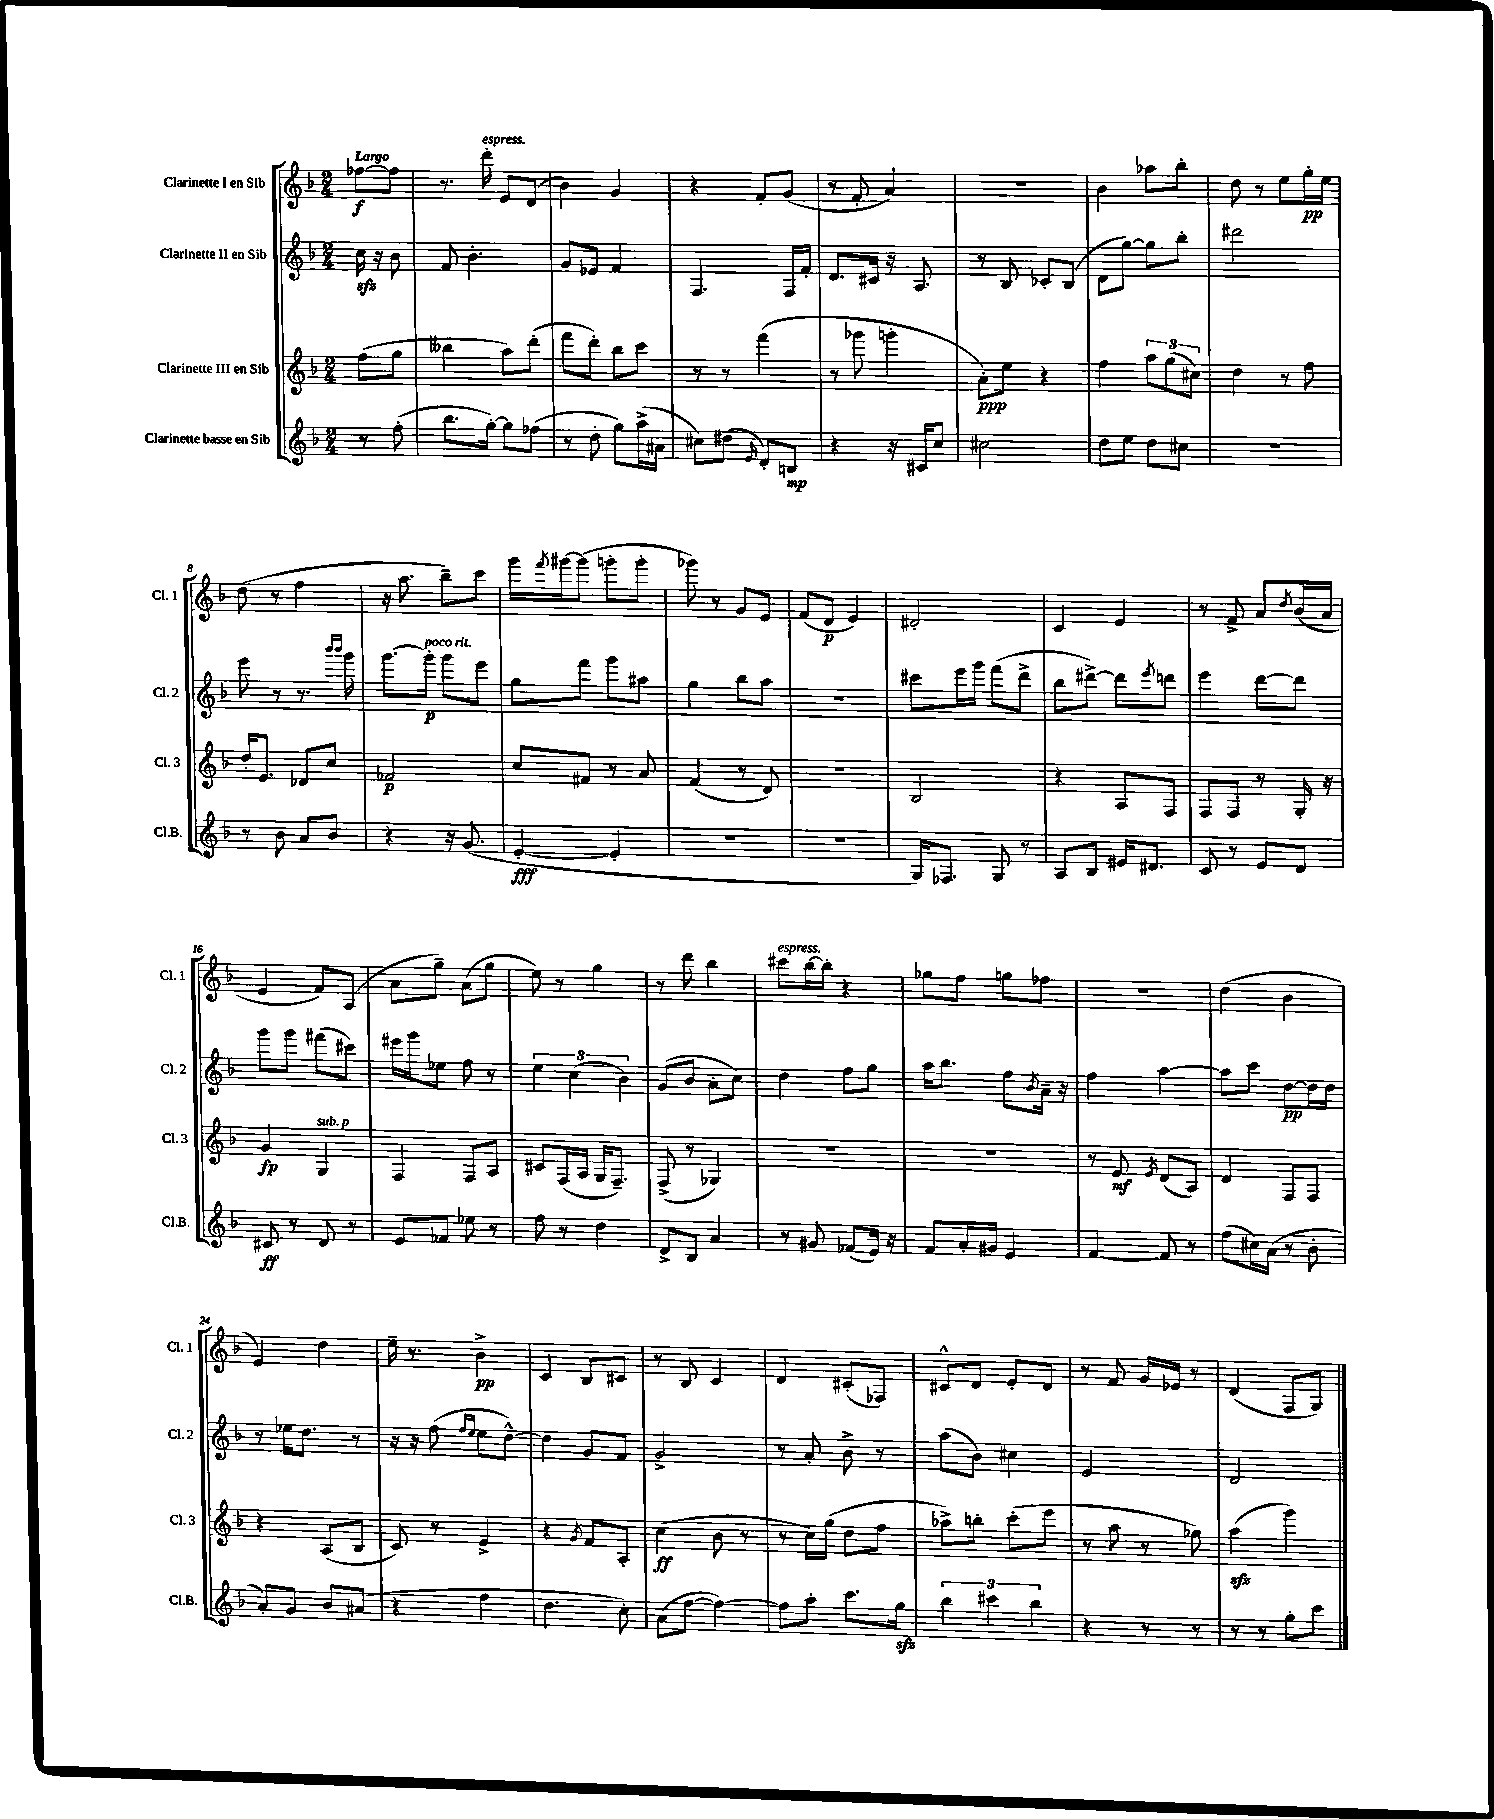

**kern	**kern	**kern	**kern
*staff4	*staff3	*staff2	*staff1
*clefG2	*clefG2	*clefG2	*clefG2
*k[b-]	*k[b-]	*k[b-]	*k[b-]
*M2/4	*M2/4	*M2/4	*M2/4
8r	(8ff	16cc	[8ff-
.	.	16r	.
(8ff'	8gg	8b-	8ff-]
=	=	=	=
8.bb-	4bb--	8f	8.r
.	.	4.b-'	.
[16gg')	.	.	16ddd'
8gg]	8aa)	.	8e
(8ff-	(8ddd'	.	(8d
=	=	=	=
8r	8fff	8g	4b-)
8dd'	8ddd')	8e-	.
8gg)	8bb-	4f	4g
(16aa^	8ccc	.	.
16a#	.	.	.
=	=	=	=
8cc#)	8r	4.F	4r
(8dd#	8r	.	.
16qqe	.	.	.
8d')	(4fff	.	8f'
8B	.	16F	(8g
.	.	16f'	.
=	=	=	=
4r	8r	8.d	8r
.	8ggg-	.	8f'
.	.	16c#	.
16r	4ggg'	16r	4a)
16c#	.	8.A	.
8cc	.	.	.
=	=	=	=
2cc#	8a')	8r	2r
.	8ee	8B-	.
.	4r	8c-'	.
.	.	(8B-	.
=	=	=	=
8dd	4ff	8d	4b-
8ee	.	[8gg)	.
8dd	12aa	8gg]	8aa-
.	(12gg	.	.
8cc#	.	8bb-'	8bb-'
.	12cc#)	.	.
=	=	=	=
2r	4dd	2ddd#	8dd
.	.	.	8r
.	8r	.	8ee
.	8ff	.	16gg'
.	.	.	16ee
=	=	=	=
8r	16dd'	8eee	(8dd
.	8.e	.	.
8b-	.	8r	8r
8a	8d-	8.r	4ff
8b-	8cc	.	.
.	.	16qqbbb-	.
.	.	16qqbbb-	.
.	.	16ggg	.
=	=	=	=
4r	2f-	[8.ggg	16r
.	.	.	8.aa
.	.	16ggg']	.
16r	.	8ggg	8bb-~)
(8.g	.	.	.
.	.	8eee	8ccc
=	=	=	=
[4e'	8cc	8gg	16ggg
.	.	.	8qfff
.	.	.	[16ggg#
.	8f#	8fff	(8ggg#]
4e']	8r	8ggg	8ggg'
.	8a	8aa#	8ggg'
=	=	=	=
2r	(4f	4gg	8ggg-)
.	.	.	8r
.	8r	8bb-	8g
.	8d)	8aa	8e
=	=	=	=
2r	2r	2r	(8f
.	.	.	8d
.	.	.	4e)
=	=	=	=
16G)	2B-	8ccc#	2d#'
8.F-	.	.	.
.	.	16eee	.
.	.	16ggg	.
8G	.	(8fff	.
8r	.	8ddd^	.
=	=	=	=
8A	4r	8bb-	4c
8B-	.	[8ddd#^)	.
16e#	8A	8ddd#]	4e
8.d#	.	.	.
.	.	8qeee	.
.	8F	8ddd	.
=	=	=	=
8c	8F	4eee	8r
8r	8F	.	8f^
8e	8r	[8ddd	8a
.	.	.	8qdd
8d	16G'	8ddd]	(16b-
.	16r	.	16a
=	=	=	=
8c#	4g	8ggg	4e
8r	.	8ggg	.
8d	4G	(8fff#	8f)
8r	.	8ccc#)	(8A
=	=	=	=
8e	4F	16eee#	8a
.	.	16ggg	.
8f-	.	8ee-	8gg~)
8ee-	8F	8ff	(8a
8r	8A	8r	8gg
=	=	=	=
8ff	8c#	6ee	8ee)
8r	(16F	.	8r
.	.	(6cc	.
.	16A	.	.
4dd	16G	.	4gg
.	8.F~)	.	.
.	.	6b-)	.
=	=	=	=
8d^	(8F^	(8g	8r
8B-	8r	8b-	8ddd
4a	4G-)	8a'	4bb-
.	.	8cc)	.
=	=	=	=
8r	2r	4dd	8ccc#
8g#	.	.	[16bb-
.	.	.	16bb-']
(8f-	.	8ff	4r
16e)	.	8gg	.
16r	.	.	.
=	=	=	=
8f	2r	16aa	8gg-
.	.	8.bb-	.
16a'	.	.	8ff
16g#	.	.	.
4e	.	8ff	8gg
.	.	8qb-	.
.	.	16a~	8ff-
.	.	16r	.
=	=	=	=
[4f	8r	4ff	2r
.	8e	.	.
.	8qe	.	.
8f]	(8d	[4aa	.
8r	8A)	.	.
=	=	=	=
(8ff	4d	8aa]	(4dd
16cc#)	.	8ccc	.
(16a	.	.	.
8r	8F	[8dd	4b-
8b-'	8F	16dd]	.
.	.	16dd	.
=	=	=	=
8a')	4r	8r	4e)
8g	.	16ee-	.
.	.	8.dd	.
8b-	(8A	.	4dd
(8a#	8B-	8r	.
=	=	=	=
4r	8c)	16r	16ee~
.	.	16r	8.r
.	8r	(8ff	.
.	.	16qqff	.
.	.	16qqee	.
4ff	4e^	8ee	4b-^
.	.	[8dd^^)	.
=	=	=	=
4.dd	4r	4dd]	4c
.	8qg	.	.
.	8f	8g	8B-
8cc')	8A'	8f	8c#
=	=	=	=
(8a	(4cc	2g^	8r
[8ff	.	.	8B-
4ff_)	8b-	.	4c
.	8r	.	.
=	=	=	=
8ff]	8r	8r	4d
8aa'	16cc)	8a'	.
.	(16gg	.	.
8.ccc	8dd	8b-^	(8c#'
.	8ff	8r	8F-)
16gg	.	.	.
=	=	=	=
6bb-	8aa-^)	(8aa	8c#^^
.	8bb'	8b-)	8d
6ccc#	.	.	.
.	(8ccc'	4cc#	8e'
6bb-	.	.	.
.	8eee	.	8d
=	=	=	=
4r	8r	2e	8r
.	8aa	.	8f
8r	8r	.	16g
.	.	.	16e-
8r	8gg-)	.	8r
=	=	=	=
8r	(4aa	2d	(4d
8r	.	.	.
8gg'	4ggg)	.	8F
8ccc	.	.	8G)
==	==	==	==
*-	*-	*-	*-
